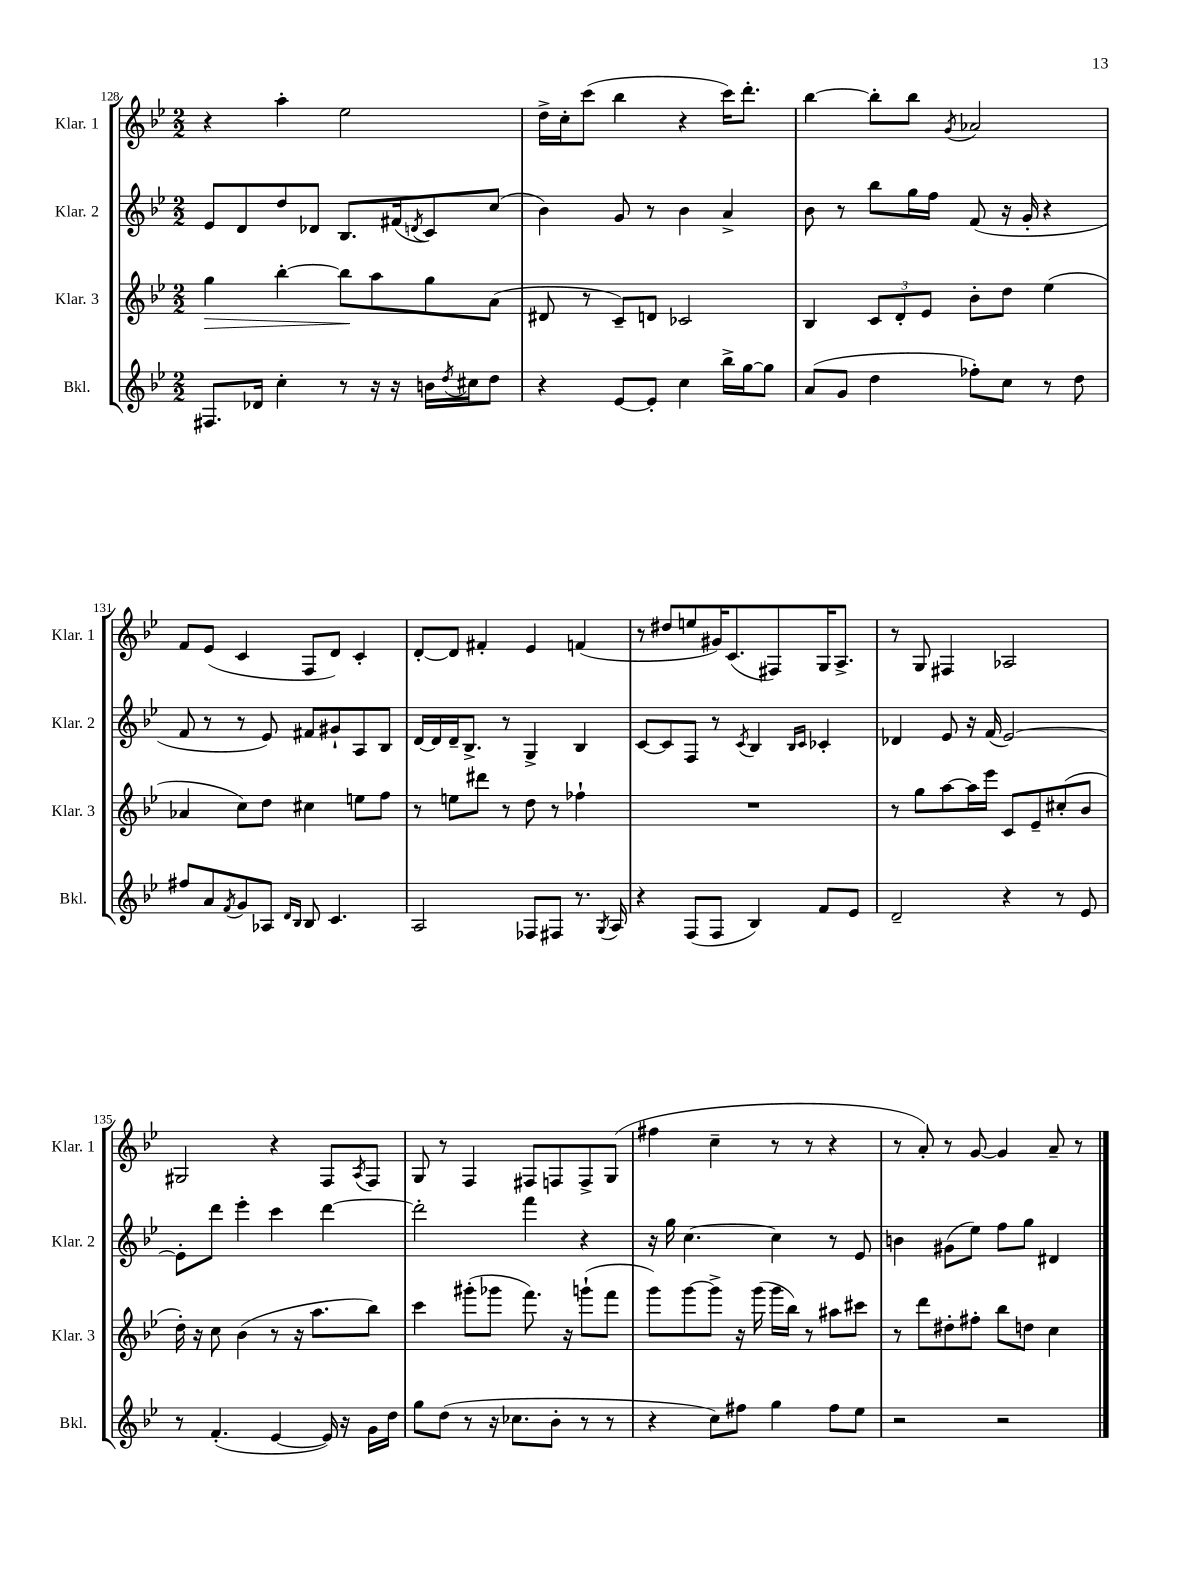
<<
\new StaffGroup <<
\new Staff = "s0" \with { instrumentName = "Klar. 1" shortInstrumentName = "Klar. 1" } {
    \clef treble \key bes \major \numericTimeSignature \time 2/2
    r4 a''4-. ees''2 |
    d''16-> c''16-. c'''8( bes''4 r4 c'''16) d'''8.-. |
    bes''4~ bes''8-. bes''8 \acciaccatura { g'8 } aes'2 |
    f'8 ees'8( c'4 f8 d'8) c'4-. |
    d'8~-. d'8 fis'4-. ees'4 f'4( |
    r8 dis''8 e''8 gis'16) c'8.( fis8) g16 a8.-> |
    r8 g8 fis4 aes2 |
    gis2 r4 f8 \acciaccatura { a8 } f8 |
    g8 r8 f4 fis8 f8 f8-> g8( |
    fis''4 c''4-- r8 r8 r4 |
    r8 a'8-.) r8 g'8~ g'4 a'8-- r8 \bar "|." |
}
\new Staff = "s1" \with { instrumentName = "Klar. 2" shortInstrumentName = "Klar. 2" } {
    \clef treble \key bes \major \numericTimeSignature \time 2/2
    ees'8 d'8 d''8 des'8 bes8. fis'16( \acciaccatura { d'8 } c'8) c''8( |
    bes'4) g'8 r8 bes'4 a'4-> |
    bes'8 r8 bes''8 g''16 f''16 f'8( r16 g'16-. r4 |
    f'8 r8 r8 ees'8) fis'8 gis'8-! a8 bes8 |
    d'16~ d'16 d'16-- bes8.-> r8 g4-> bes4 |
    c'8~ c'8 f8 r8 \acciaccatura { c'8 } bes4 \grace { bes16 c'16 } ces'4-. |
    des'4 ees'8 r16 f'16( ees'2~) |
    ees'8-. d'''8 ees'''4-. c'''4 d'''4~ |
    d'''2-. f'''4 r4 |
    r16 g''16 c''4.~ c''4 r8 ees'8 |
    b'4 gis'8( ees''8) f''8 g''8 dis'4 \bar "|." |
}
\new Staff = "s2" \with { instrumentName = "Klar. 3" shortInstrumentName = "Klar. 3" } {
    \clef treble \key bes \major \numericTimeSignature \time 2/2
    g''4\> bes''4~-. bes''8\! a''8 g''8 a'8( |
    dis'8 r8 c'8--) d'8 ces'2 |
    bes4 \tuplet 3/2 { c'8 d'8-. ees'8 } bes'8-. d''8 ees''4( |
    aes'4 c''8) d''8 cis''4 e''8 f''8 |
    r8 e''8 dis'''8 r8 d''8 r8 fes''4-! |
    R1 |
    r8 g''8 a''8~ a''16 ees'''16 c'8 ees'8-- cis''8-.( bes'8 |
    d''16-.) r16 c''8 bes'4( r8 r16 a''8. bes''8) |
    c'''4 gis'''8-.( ges'''8 f'''8.) r16 g'''8-!( f'''8 |
    g'''8) g'''8~ g'''8-> r16 g'''16( g'''16 bes''16) r8 ais''8 cis'''8 |
    r8 d'''8 dis''8-. fis''8-. bes''8 d''8 c''4 \bar "|." |
}
\new Staff = "s3" \with { instrumentName = "Bkl." shortInstrumentName = "Bkl." } {
    \clef treble \key bes \major \numericTimeSignature \time 2/2
    fis8. des'16 c''4-. r8 r16 r16 b'16 \acciaccatura { d''8 } cis''16 d''8 |
    r4 ees'8~ ees'8-. c''4 bes''16-> g''16~ g''8 |
    a'8( g'8 d''4 fes''8-.) c''8 r8 d''8 |
    fis''8 a'8 \acciaccatura { f'8 } g'8 aes8 \grace { d'16 bes16 } bes8 c'4. |
    a2 fes8 fis8 r8. \acciaccatura { g8 } a16 |
    r4 f8( f8 bes4) f'8 ees'8 |
    d'2-- r4 r8 ees'8 |
    r8 f'4.-.( ees'4~ ees'16) r16 g'16 d''16 |
    g''8 d''8( r8 r16 ces''8. bes'8-. r8 r8 |
    r4 c''8) fis''8 g''4 fis''8 ees''8 |
    r2 r2 \bar "|." |
}
>>
>>
\layout { \context { \Score currentBarNumber = #128 } }
